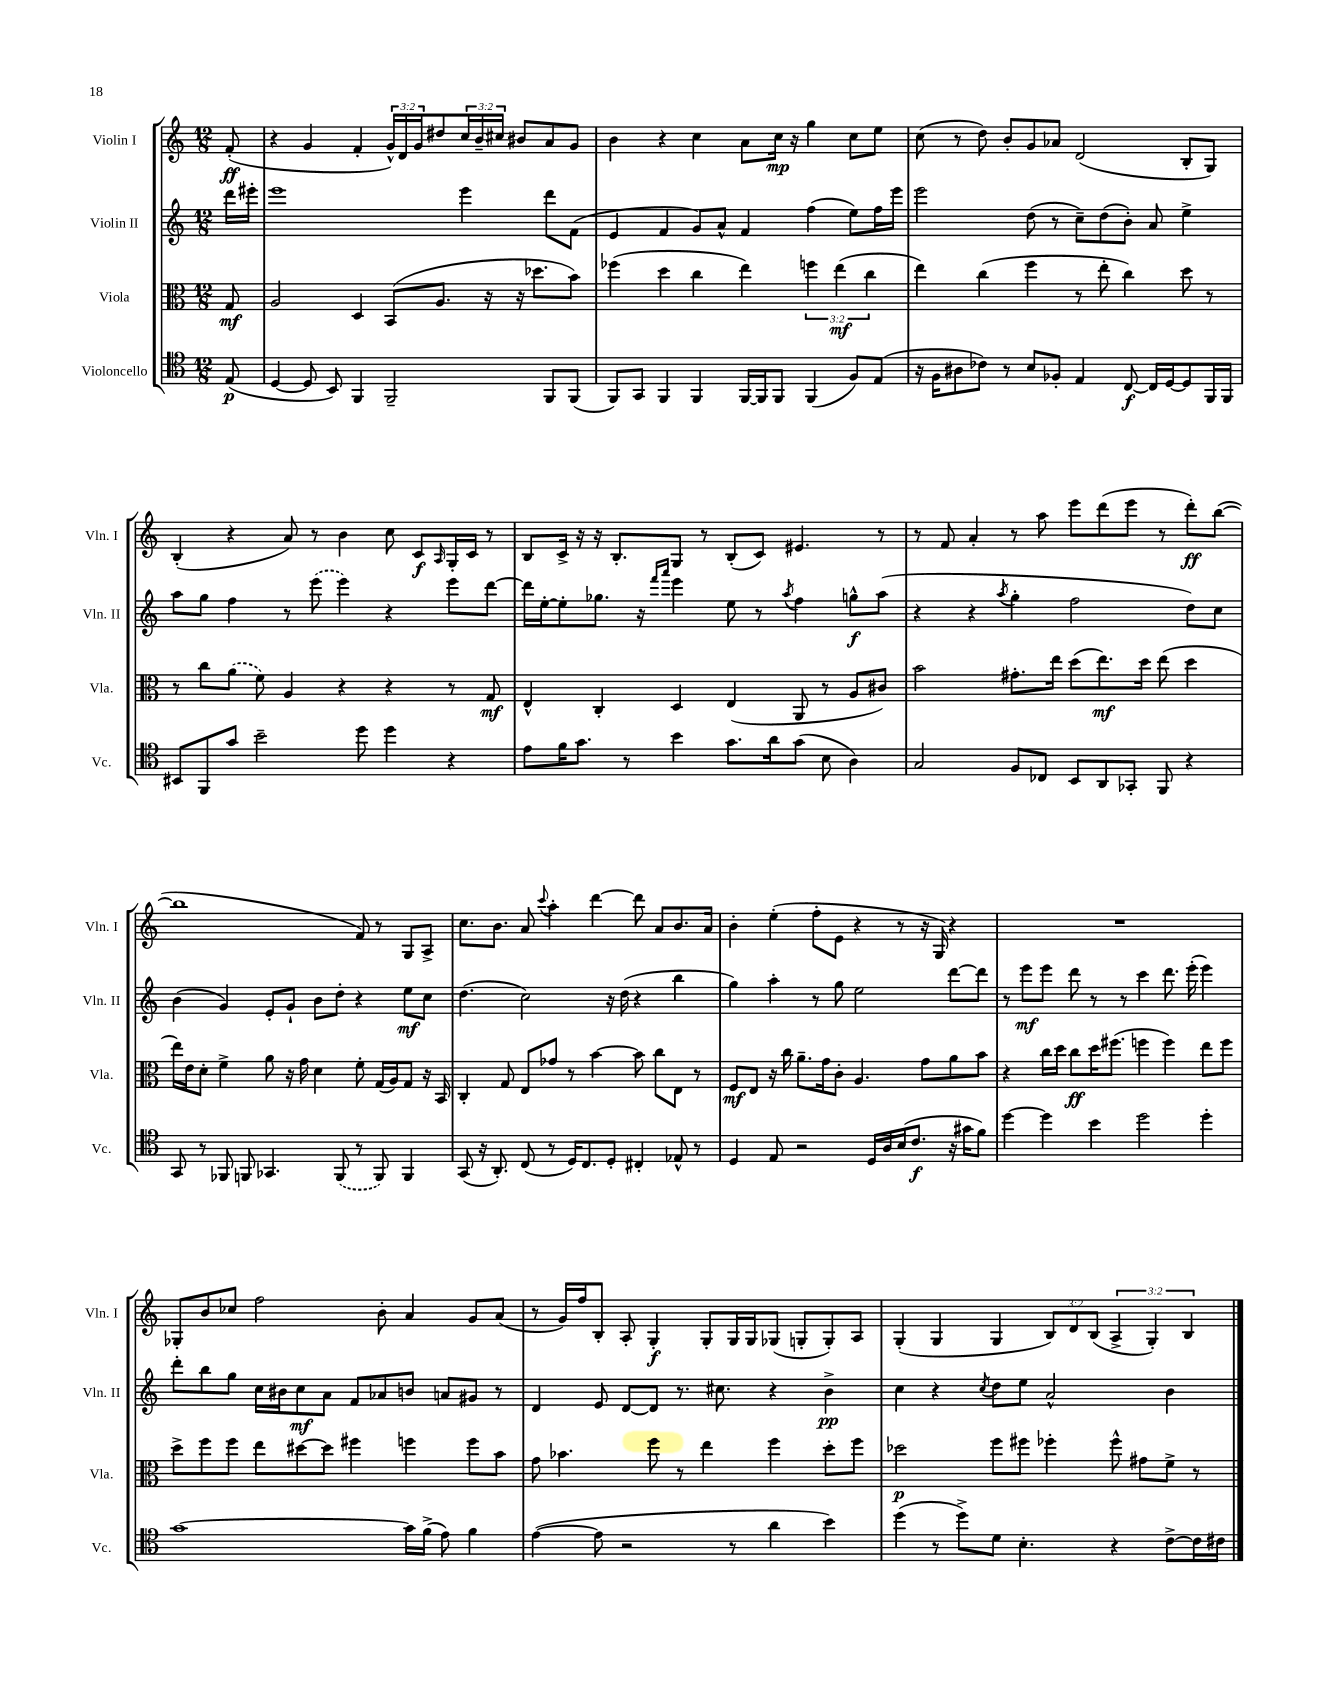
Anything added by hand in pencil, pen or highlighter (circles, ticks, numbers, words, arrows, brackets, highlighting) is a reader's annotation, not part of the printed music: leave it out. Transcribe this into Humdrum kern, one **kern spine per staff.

**kern	**kern	**kern	**kern
*staff4	*staff3	*staff2	*staff1
*clefC4	*clefC3	*clefG2	*clefG2
*k[]	*k[]	*k[]	*k[]
*M12/8	*M12/8	*M12/8	*M12/8
(8E/	8G/	16ddd\LL	(8f'/
.	.	16eee#'\JJ	.
=	=	=	=
[4D/	2A/	1eee	4r
8D/]	.	.	4g/
8BB/)	.	.	.
4FF/	4D/	.	4f'/
2FF~/	(8BB/L	.	24g^^/LL)
.	.	.	24d/
.	.	.	24g/J
.	8.A/J	.	8dd#/
.	.	4eee\	24cc/L
.	.	.	24b~/
.	16r	.	.
.	.	.	24cc#/JJ
.	16r	.	8b#/L
.	8.dd-\L	.	.
8FF/L	.	8ddd\L	8a/
(8FF/J	8b\J)	(8f\J	8g/J
=	=	=	=
8FF/L)	(4ff-\	4e/	4b\
8GG/J	.	.	.
4FF/	4dd\	4f/	4r
4FF/	4cc\	8g/L)	4cc\
.	.	8a^^/J	.
[16FF/LL	4ee\)	4f/	8a\L
16FF/]J	.	.	.
8FF/J	.	.	16cc\Jk
.	.	.	16r
(4FF/	6ff\	(4ff\	4gg\
.	(6ee\	.	.
8F/L)	.	8ee\L)	8cc\L
.	6cc\	.	.
(8E/J	.	16ff\L	8ee\J
.	.	16eee\JJ	.
=	=	=	=
16r	4ee\)	2eee\	(8cc\
16F\LK	.	.	.
8A#\	.	.	8r
8c-\J)	(4cc\	.	8dd\)
8r	.	.	8b'/L
8B/L	4ff\	(8dd\	8g/
8F-'/J	.	8r	8a-/J
4E/	8r	8cc~\L)	(2d/
.	8ee'\	(8dd\	.
[8C/	4cc\)	8b'\J)	.
16C/]LL	.	8a/	.
[16D/J	.	.	.
8D/]	8dd\	4ee^\	8B'/L
16FF/L	8r	.	8G/J)
16FF/JJ	.	.	.
=	=	=	=
8BB#/L	8r	8aa\L	(4B'/
8FF/	8cc\L	8gg\J	.
8g/J	(8a\J	4ff\	4r
2b~\	8f\)	.	.
.	4A/	8r	8a/)
.	.	(8eee\	8r
.	4r	4eee\)	4b\
8dd\	.	.	.
4dd\	4r	4r	8cc\
.	.	.	8c/L
.	.	.	16qqA/
4r	8r	8eee\L	16G'/L
.	.	.	16c/JJ
.	8G/	[8ddd\J	8r
=	=	=	=
8e\L	4E^^/	16ddd\]LL	8B/L
.	.	[16ee'\J	.
16f\K	.	8ee'\]	16c^/Jk
8.g\J	.	.	16r
.	4C'/	8.gg-\J	16r
.	.	.	8.B'/L
8r	.	.	.
.	.	16r	.
.	.	16qqfff/LL	.
.	.	16qqaaa/JJ	.
4b\	4D/	4eee\	8G/J
.	.	.	8r
8.g\L	(4E/	8ee\	(8B'/L
.	.	8r	8c/J)
16a\k	.	.	.
.	.	8qaa/	.
(8g\J	8AA/	4ff\	4.e#/
8B\	8r	.	.
4A\)	8A/L	8gg^^\L	.
.	8c#/J)	(8aa\J	8r
=	=	=	=
2G/	2b\	4r	8r
.	.	.	8f/
.	.	4r	4a'/
.	.	8qaa/	.
8F/L	8.g#'\L	4gg'\	8r
8C-/J	.	.	8aa\
.	16ee\Jk	.	.
8BB/L	(8dd\L	2ff\	8eee\L
8AA/	8.ee\)	.	(8ddd\
8GG-'/J	.	.	8eee\J
.	16dd\Jk	.	.
8FF/	(8ee\	.	8r
4r	4dd\	8dd\L)	8ddd'\L)
.	.	8cc\J	([8bb\J
=	=	=	=
8GG/	16ee\LL)	(4b\	1bb]
.	16e\J	.	.
8r	8d'\J	.	.
8FF-/	4f^\	4g/)	.
8FF/	.	.	.
4.GG-/	8a\	8e'/L	.
.	16r	8g`/J	.
.	16g\	.	.
.	4d\	8b\L	.
(8FF/	.	8dd'\J	.
8r	8f'\	4r	8f/)
8FF/)	(16G/LL	.	8r
.	16A/J)	.	.
4FF/	8G/J	8ee\L	8G/L
.	16r	8cc\J	8A^/J
.	16BB/	.	.
=	=	=	=
(8GG/	4C'/	(4.dd\	8.cc\L
16r	.	.	.
8.AA'/)	.	.	8.b\J
.	8G/	.	.
(8C/	8E/L	2cc\)	8a/
.	.	.	8qqccc/
8r	8g-/J	.	4aa'\
16D/LK)	8r	.	.
8.C/	.	.	.
.	[4b\	.	[4ddd\
8D'/J	.	16r	.
.	.	(16dd\	.
4C#'/	8b\]	4r	8ddd\]
.	8cc\L	.	8a/L
8E-^^/	8E\J	4bb\	8.b/
8r	8r	.	.
.	.	.	16a/Jk
=	=	=	=
4D/	8F/L	4gg\)	4b'\
.	8E/J	.	.
8E/	16r	4aa'\	(4ee'\
.	16cc\	.	.
2r	8.a~\L	.	.
.	.	8r	8ff'\L
.	16g\k	.	.
.	8c'\J	8gg\	8e\J
.	4.A/	2ee\	4r
16D/LL	.	.	.
16A/	.	.	.
(16B/J	.	.	8r
8.c/J	.	.	.
.	8g\L	.	16r
.	.	.	16G/)
16r	8a\	[8ddd\L	4r
16g#\LK	.	.	.
8f\J)	8b\J	8ddd\]J	.
=	=	=	=
[4dd\	4r	8r	1.r
.	.	8eee\L	.
4dd\]	16cc\LL	8eee\J	.
.	16dd\JJ	.	.
.	8cc\L	8ddd\	.
4b\	16dd\K	8r	.
.	(8.ff#\J	.	.
.	.	8r	.
2dd\	4ff\	4ccc\	.
.	4ff\)	8.ddd\	.
.	.	(16eee'\	.
4dd'\	8ee\L	4eee\)	.
.	8ff\J	.	.
=	=	=	=
[1g	8dd^\L	8ddd'\L	8G-'/L
.	8ff\	8bb\	8b/
.	8ff\J	8gg\J	8cc-/J
.	8ee\L	16cc\LL	2ff\
.	.	16b#\J	.
.	[8dd#\	8cc\	.
.	8dd#\]J	8a\J	.
.	4ff#\	8f/L	.
.	.	8a-/	8b'\
16g\]LL	4ff\	8b/J	4a/
(16f^\JJ	.	.	.
8e\)	.	8a/L	.
4f\	8ff\L	8g#/J	8g/L
.	8b\J	8r	(8a/J
=	=	=	=
([4e\	8g\	4d/	8r
.	4.b-\	.	16g/LL)
.	.	.	16ff/J
8e\]	.	8e/	8B'/J
2r	.	[8d/L	8A'/
.	8ff\	8d/]J	4G'/
.	8r	8.r	.
.	4ee\	.	8G'/L
.	.	8.cc#\	.
8r	.	.	16G/L
.	.	.	16G/J
4a\	4ff\	4r	(8G-/J
.	.	.	8G'/L
4b\)	8dd'\L	4b^\	8G'/)
.	8ff\J	.	8A/J
=	=	=	=
(4dd\	2dd-\	4cc\	(4G'/
8r	.	4r	4G/
8dd^\L)	.	.	.
.	.	8qcc/	.
8d\J	8ff\L	8dd\L	4G/
4.B'\	8ff#\J	8ee\J	.
.	4ff-'\	2a^^/	12B/L)
.	.	.	12d/
.	.	.	(12B/J
4r	8ff-^^\	.	6A^/
.	8g#\L	.	.
.	.	.	6G'/)
[8c^\L	8f^\J	4b\	.
.	.	.	6B/
16c\]L	8r	.	.
16c#\JJ	.	.	.
==	==	==	==
*-	*-	*-	*-
